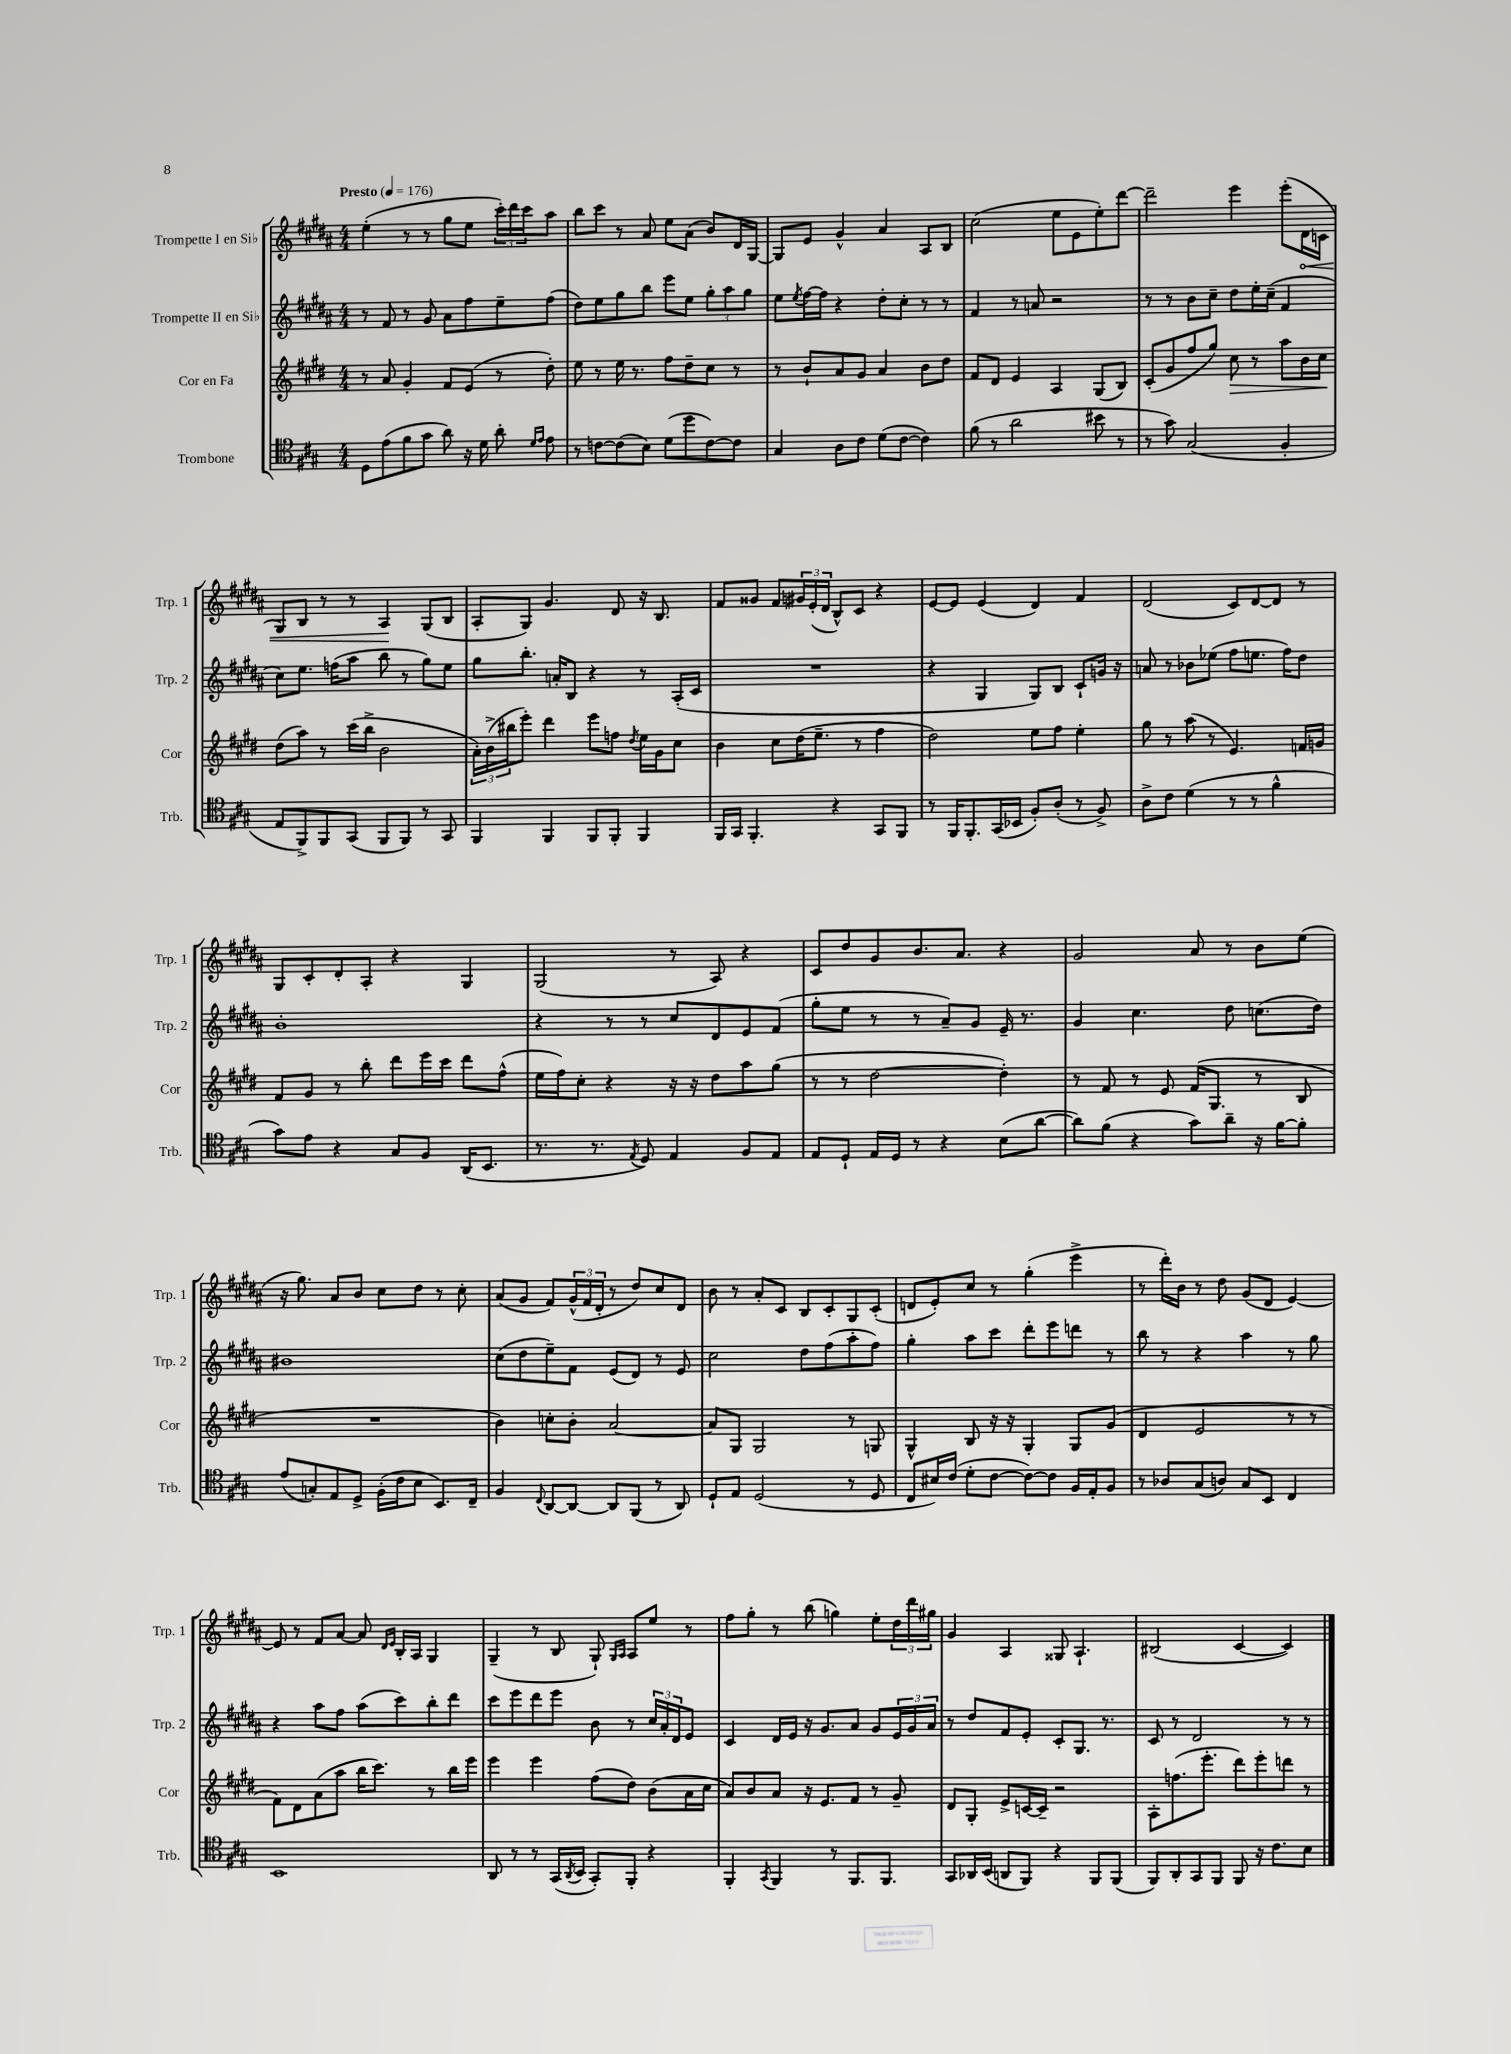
<<
\new StaffGroup <<
\new Staff = "s0" \with { instrumentName = "Trompette I en Sib" shortInstrumentName = "Trp. 1" } {
    \clef treble \key b \major \numericTimeSignature \time 4/4 \tempo "Presto" 4 = 176
    e''4-.( r8 r8 gis''8 e''8 \tuplet 3/2 { cis'''16-.) dis'''16 cis'''16 } ais''8 |
    b''8 cis'''8 r8 ais'8 e''8 ais'8( b'8) dis'16 gis16~ |
    gis8 e'8 gis'4-^ ais'4 ais8 b8 |
    cis''2( e''8 e'8 e''8-.) dis'''8~ |
    dis'''2-- e'''4 e'''8-.( \once \override Hairpin.circled-tip = ##t dis'16\< c'16 |
    gis8) b8 r8 r8 ais4\! gis8( b8 |
    ais8-. gis8) gis'4. dis'8 r16 b8. |
    fis'8 gisis'8 fis'8 \tuplet 3/2 { gis'16 e'16-.( dis'16 } b8-^) cis'8 r4 |
    e'8~ e'8 e'4( dis'4) fis'4 |
    dis'2( cis'8) dis'8~ dis'8 r8 |
    gis8 cis'8-. dis'8-. ais8-. r4 gis4 |
    gis2( r8 ais8) r4 |
    cis'8 dis''8 gis'8 b'8. ais'8. r4 |
    gis'2 ais'8 r8 b'8 e''8( |
    r16 gis''8.) ais'8 b'8 cis''8 dis''8 r8 cis''8-. |
    ais'8( gis'8 fis'8) \tuplet 3/2 { gis'16-^( fis'16 dis'16-. } r8 dis''8) cis''8 dis'8 |
    b'8 r8 ais'8-. cis'8 b8 cis'8-. gis8 cis'8-.( |
    d'8 e'8-.) cis''8 r8 gis''4-.( e'''4-> |
    r8 dis'''16-.) b'16 r8 dis''8 gis'8( dis'8 e'4~) |
    e'8 r8 fis'8 ais'8~ ais'8 \grace { dis'16 e'16 } b16-. ais16 gis4 |
    gis4--( r8 b8 gis8-!) \grace { gis16 ais16 } ais8 e''8 r8 |
    fis''8 gis''8-. r8 b''8( g''4) e''8-. \tuplet 3/2 { dis''16 dis'''16 gis''16 } |
    gis'4 ais4 gisis8 ais4.-! |
    bis2( cis'4~ cis'4) \bar "|." |
}
\new Staff = "s1" \with { instrumentName = "Trompette II en Sib" shortInstrumentName = "Trp. 2" } {
    \clef treble \key b \major \numericTimeSignature \time 4/4
    r8 fis'8 r8 gis'8 ais'8 fis''8 e''8-- fis''8( |
    dis''8) e''8 gis''8 b''8 e'''8 e''8 \tuplet 3/2 { gis''8-. ais''8 gis''8 } |
    e''8 \acciaccatura { e''8 } fis''16~ fis''16 r4 dis''8-. cis''8-. r8 r8 |
    fis'4 r8 a'8 r2 |
    r8 r8 b'8 cis''8-- dis''8 e''16-. cis''16--( fis'4 |
    cis''8) e''8. f''16( ais''8 b''8 r8 gis''8) e''8 |
    gis''8 b''8.-. a'16-. b8 r4 r8 ais16-.( cis'16 |
    R1 |
    r4 gis4 gis8) b8 cis'8-! g'16 r16 |
    a'8 r8 bes'8 ees''8( fis''8 e''8. fis''16) dis''8 |
    b'1-. |
    r4 r8 r8 cis''8 dis'8 e'8 fis'8( |
    gis''8-. e''8 r8 r8 ais'8--) gis'8 e'16-- r8. |
    gis'4 cis''4. dis''8 c''8.( dis''16) |
    bis'1 |
    cis''8( dis''8 e''8--) fis'8 e'8( dis'8) r8 e'8 |
    cis''2 dis''8 fis''8( ais''8-. fis''8) |
    gis''4-. ais''8 cis'''8 dis'''8-. e'''8 d'''8 r8 |
    b''8 r8 r4 ais''4 r8 gis''8 |
    r4 ais''8 fis''8 ais''8( cis'''8) b''8-. dis'''8 |
    cis'''8 e'''8 dis'''8 e'''8 b'8 r8 \tuplet 3/2 { cis''16 ais'16-. dis'16 } e'8 |
    cis'4 dis'16 e'16 r16 gis'8. ais'8 gis'8 \tuplet 3/2 { e'16 gis'16 ais'16 } |
    r8 dis''8 fis'8 e'8-. cis'8-. gis8. r8. |
    cis'8 r8 dis'2 r8 r8 \bar "|." |
}
\new Staff = "s2" \with { instrumentName = "Cor en Fa" shortInstrumentName = "Cor" } {
    \clef treble \key e \major \numericTimeSignature \time 4/4
    r8 a'8 gis'4-. fis'8 e'8( r8 dis''8-.) |
    e''8 r8 e''16 r8. fis''8 dis''8-- cis''8 r8 |
    r8 b'8-! a'8 gis'8 a'4 b'8 dis''8 |
    fis'8 dis'8 e'4 a4 gis8( b8) |
    cis'8-.( gis'8 fis''8 gis''8) cis''8\> r8 a''8 b'16 cis''16\! |
    dis''8( a''8) r8 cis'''16( b''16-> b'2 |
    \tuplet 3/2 { a'16-.) b'16->( bis''16 } e'''8-.) dis'''4 e'''8 f''8 \acciaccatura { dis''8 } e''16 gis'16 cis''8 |
    b'4 cis''8 dis''16( e''8.-- r8 fis''4 |
    dis''2) e''8 fis''8 e''4-. |
    gis''8 r8 a''8( r8 e'4.) f'16 g'16 |
    fis'8 gis'8 r8 b''8-. dis'''8 e'''16 cis'''16 dis'''8 fis''8-^( |
    e''16 fis''16) cis''8-. r4 r16 r16 dis''8 a''8 gis''8( |
    r8 r8 dis''2~ dis''4-.) |
    r8 fis'8 r8 e'8 fis'16( gis8. r8 b8 |
    R1 |
    b'4) c''8-. b'8-. a'2~ |
    a'8 gis8 gis2 r8 g8 |
    gis4-^ b8 r16 r16 gis4-. gis8 gis'8( |
    dis'4 e'2 r8 r8 |
    fis'8) dis'8 a'8( a''8 b''16 cis'''8.) r8 b''16 e'''16 |
    e'''4 e'''4 fis''8( dis''8) b'8( a'16 cis''16 |
    a'8) b'8 a'8 r16 e'8. fis'8 r8 gis'8-- |
    dis'8 gis8-. e'8-> c'16~ c'16-- r2 |
    a8-. f''8.( e'''8.-. dis'''8) e'''8-. d'''8 r8 \bar "|." |
}
\new Staff = "s3" \with { instrumentName = "Trombone" shortInstrumentName = "Trb." } {
    \clef tenor \key a \major \numericTimeSignature \time 4/4
    d8 e'8( fis'8 gis'8 a'8) r16 d'16 a'8-. \grace { d'16 e'16 } e'8 |
    r8 c'8~ c'8( b8) d'8( d''8 c'8~) c'8 |
    gis4 a8 cis'8 d'8( cis'8~ cis'4) |
    fis'8( r8 a'2 bis'8 r8 |
    r8 gis'8) gis2( fis4-. |
    e8 fis,8->) fis,8 gis,8( fis,8 fis,8) r8 gis,8 |
    fis,4 fis,4 fis,8 fis,8-. fis,4 |
    fis,16 gis,16 fis,4.-. r4 gis,8 fis,8 |
    r8 fis,16 fis,8.-. gis,16( bes,16 fis8-.) a8-.( r8 fis8->) |
    a8-> cis'8 d'4( r8 r8 fis'4-^ |
    gis'8) e'8 r4 gis8 fis8 a,16( b,8. |
    r8. r8. \acciaccatura { e8 } d8) e4 fis8 e8 |
    e8 d8-! e16 d16 r8 r4 b8( a'8~ |
    a'8) fis'8( r4 gis'8) a'8-- r16 fis'16~ fis'8-. |
    e'8( g8-.) e8 d8-> fis16-.( cis'16 b8 b,8.) cis16-- |
    fis4 \appoggiatura { cis8 } a,8~ a,8~ a,8 fis,8( r8 a,8) |
    d8-! e8 d2( r8 d8 |
    cis8 bis16) cis'16( d'8-. cis'8~ cis'8~) cis'8 fis16 e16-. fis8 |
    r8 aes8 gis8( a8) gis8 b,8 cis4 |
    b,1 |
    a,8 r8 r8 gis,16( \acciaccatura { a,8 } b,16 gis,8-.) fis,8-. r4 |
    fis,4-. \acciaccatura { gis,8 } fis,4 r8 fis,8. fis,8. |
    gis,8 aes,16 b,16( a,8 fis,8) r4 fis,8 fis,8( |
    fis,8) a,8-. gis,8 fis,8 fis,8 r16 cis'8. b8 \bar "|." |
}
>>
>>
\layout { \context { \Score \remove "Bar_number_engraver" } }
